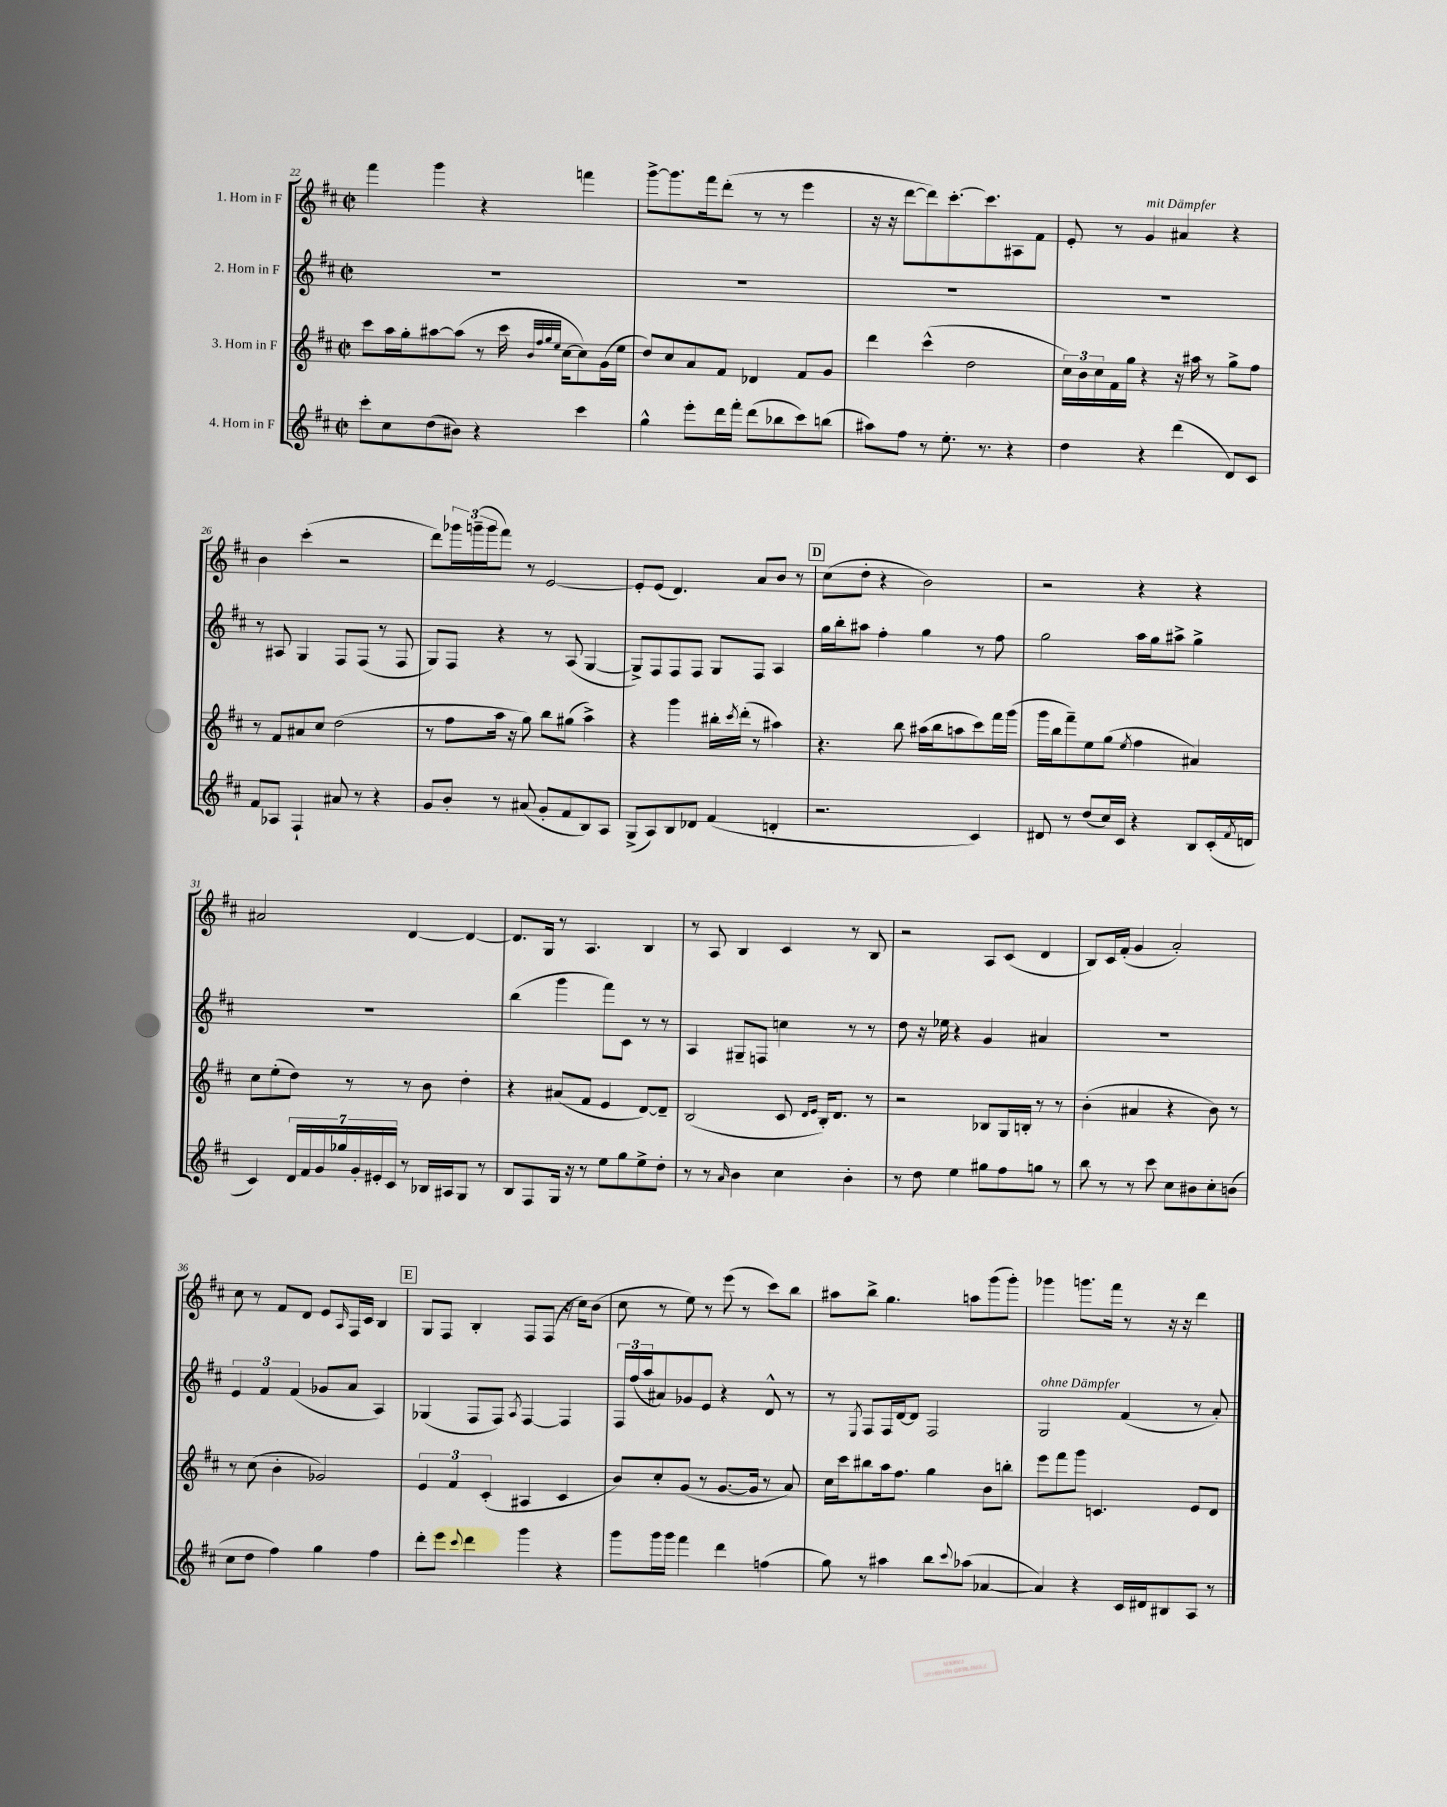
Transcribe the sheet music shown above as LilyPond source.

<<
\new StaffGroup <<
\new Staff = "s0" \with { instrumentName = "1. Horn in F" } {
    \clef treble \key d \major \defaultTimeSignature \time 2/2
    fis'''4 g'''4 r4 f'''4 |
    g'''8~-> g'''8. fis'''16 d'''8-.( r8 r8 e'''4 |
    r16 r16 d'''8~ d'''8) cis'''8.~-. cis'''8. ais8 fis'8 |
    e'8-. r8 g'4^\markup { \italic "mit Dämpfer" } ais'4 r4 |
    b'4 cis'''4-.( r2 |
    d'''8) \tuplet 3/2 { ges'''16 g'''16--( g'''16 } fis'''8) r8 e'2~ |
    e'8-. e'8( d'4.) a'8 b'8 r8 |
    \mark \markup { \box "D" } cis''8( d''8-. r4 b'2) |
    r2 r4 r4 |
    ais'2 d'4~ d'4~ |
    d'8. g16 r8 a4. b4 |
    r8 a8 b4 cis'4 r8 b8 |
    r2 a8 cis'8( d'4 |
    b8) cis'16 fis'16-.( g'4 a'2-.) |
    cis''8 r8 fis'8 d'8 e'8 \grace { a16 } fis16 cis'16 b4 |
    \mark \markup { \box "E" } g8 fis8 b4-. fis8 fis8( r16 cis''16) b'8( |
    cis''8 r8 e''8) r8 e'''8( r8 cis'''8) b''8 |
    ais''8 b''8-> g''4. a''8 g'''8( g'''8-.) |
    ges'''4 g'''8. fis'''16 r8 r16 r16 d'''4 \bar "|." |
}
\new Staff = "s1" \with { instrumentName = "2. Horn in F" } {
    \clef treble \key d \major \defaultTimeSignature \time 2/2
    R1 |
    R1 |
    R1 |
    R1 |
    r8 ais8 g4 fis8 fis8( r8 fis8 |
    g8) fis8 r4 r8 a8( g4~ |
    g8->) fis8 fis8 fis8 g8 fis8 a4 |
    \mark \markup { \box "D" } g''16 b''16-. ais''8 fis''4-. g''4 r8 fis''8 |
    g''2 a''16 g''16 ais''8-> g''4-> |
    R1 |
    b''4( g'''4 fis'''8) cis'8 r8 r8 |
    a4 gis8-- f8 c''4 r8 r8 |
    d''8 r16 ees''16 r4 g'4 ais'4 |
    R1 |
    \tuplet 3/2 { e'4 fis'4 fis'4( } ges'8 a'8 a4) |
    \mark \markup { \box "E" } ges4( fis8 fis8) \acciaccatura { a8 } fis4~ fis4 |
    \tuplet 3/2 { fis16 fis''16( a''16 } ais'8) ges'8 e'8 r4 d'8-^ r8 |
    r8 \acciaccatura { e8 } fis8 fis16 d'16~ d'8 fis2 |
    g2^\markup { \italic "ohne Dämpfer" } fis'4( r8 a'8-.) \bar "|." |
}
\new Staff = "s2" \with { instrumentName = "3. Horn in F" } {
    \clef treble \key d \major \defaultTimeSignature \time 2/2
    cis'''8 a''16 g''16-. ais''8~ ais''8( r8 cis'''16 \grace { b'32 fis''32 g''32 e''32 } cis''16~ cis''8) g'16( e''16 |
    d''8) cis''8 a'8 fis'8 des'4 fis'8 g'8 |
    d'''4 cis'''4-^( d''2 |
    \tuplet 3/2 { cis''16) b'16 cis''16 } fis'16 g''16 r4 r16 ais''16 r8 g''8-> fis''8 |
    r8 fis'8 ais'8 cis''8 d''2( |
    r8 fis''8 a''16 r16 g''8) b''8 gis''8( a''4->) |
    r4 g'''4 bis''16-. \acciaccatura { cis'''8 } d'''16-.( r8 ais''4) |
    \mark \markup { \box "D" } r4. b''8 ais''16( b''16 a''8 cis'''8) fis'''16 g'''16( |
    g'''16 b''16 fis'''8--) e''8 g''8( \acciaccatura { e''8 } fis''4 ais'4) |
    cis''8 e''8-.( d''8) r8 r8 b'8 d''4-. |
    r4 ais'8( fis'8 e'4 d'8~) d'8-- |
    b2( cis'8 \grace { d'16 e'16 } b16-.) d'8. r8 |
    r2 bes8 g16 b16-. r8 r8 |
    b'4-.( ais'4 r4 b'8) r8 |
    r8 cis''8( b'4-. ges'2) |
    \mark \markup { \box "E" } \tuplet 3/2 { e'4 fis'4 cis'4-.( } ais4 cis'4 |
    b'8) cis''8-. g'8( r8 g'8.~ g'16 r8 a'8) |
    cis''16 cis'''16 bis''8 a''16 fis''8. g''4 b'8 b''8-. |
    e'''8 fis'''8 g'''8 c'4. e'8 d'8 \bar "|." |
}
\new Staff = "s3" \with { instrumentName = "4. Horn in F" } {
    \clef treble \key d \major \defaultTimeSignature \time 2/2
    cis'''8-. cis''8 d''8( bis'8) r4 cis'''4 |
    g''4-^ e'''8-. d'''16 fis'''16-. d'''8( bes''8 cis'''8) b''8( |
    ais''8) fis''8 r8 e''8.-. r8. r4 |
    d''4 r4 d'''4( d'8) cis'8 |
    fis'8 aes8 fis4-! ais'8 r8 r4 |
    g'8 b'8-. r8 ais'8( g'8-. fis'8 b8) a8 |
    g8->( a8) b8 des'8 fis'4( d'4-. |
    \mark \markup { \box "D" } r2. cis'4) |
    dis'8 r8 d''8( cis''16) cis'16 r4 b8 cis'16-.( \acciaccatura { fis'8 } d'16 |
    cis'4) \tuplet 7/4 { d'16 fis'16 g'16 ges''16 g'16-. eis'16-. cis'16 } r8 bes16 ais16 g8 r8 |
    b8 fis8 g16 r16 r8 e''8 g''8 e''8-> d''8-. |
    r8 r8 \grace { a'16 } b'4 cis''4 b'4-. |
    r8 d''8 e''4 gis''8 fis''8 g''8 r8 |
    b''8 r8 r8 cis'''8 cis''8 bis'8 cis''8-. b'8( |
    cis''8 d''8 fis''4) g''4 fis''4 |
    \mark \markup { \box "E" } d'''8-. e'''8 \appoggiatura { cis'''8 } d'''4 g'''4 r4 |
    g'''8 g'''16 g'''16 fis'''4 d'''4 f''4( |
    g''8) r8 ais''4 b''8 \appoggiatura { cis'''8 } aes''8( aes'4~ |
    aes'4) r4 cis'16 dis'16 bis8 a8 r8 \bar "|." |
}
>>
>>
\layout { \context { \Score currentBarNumber = #22 } }
